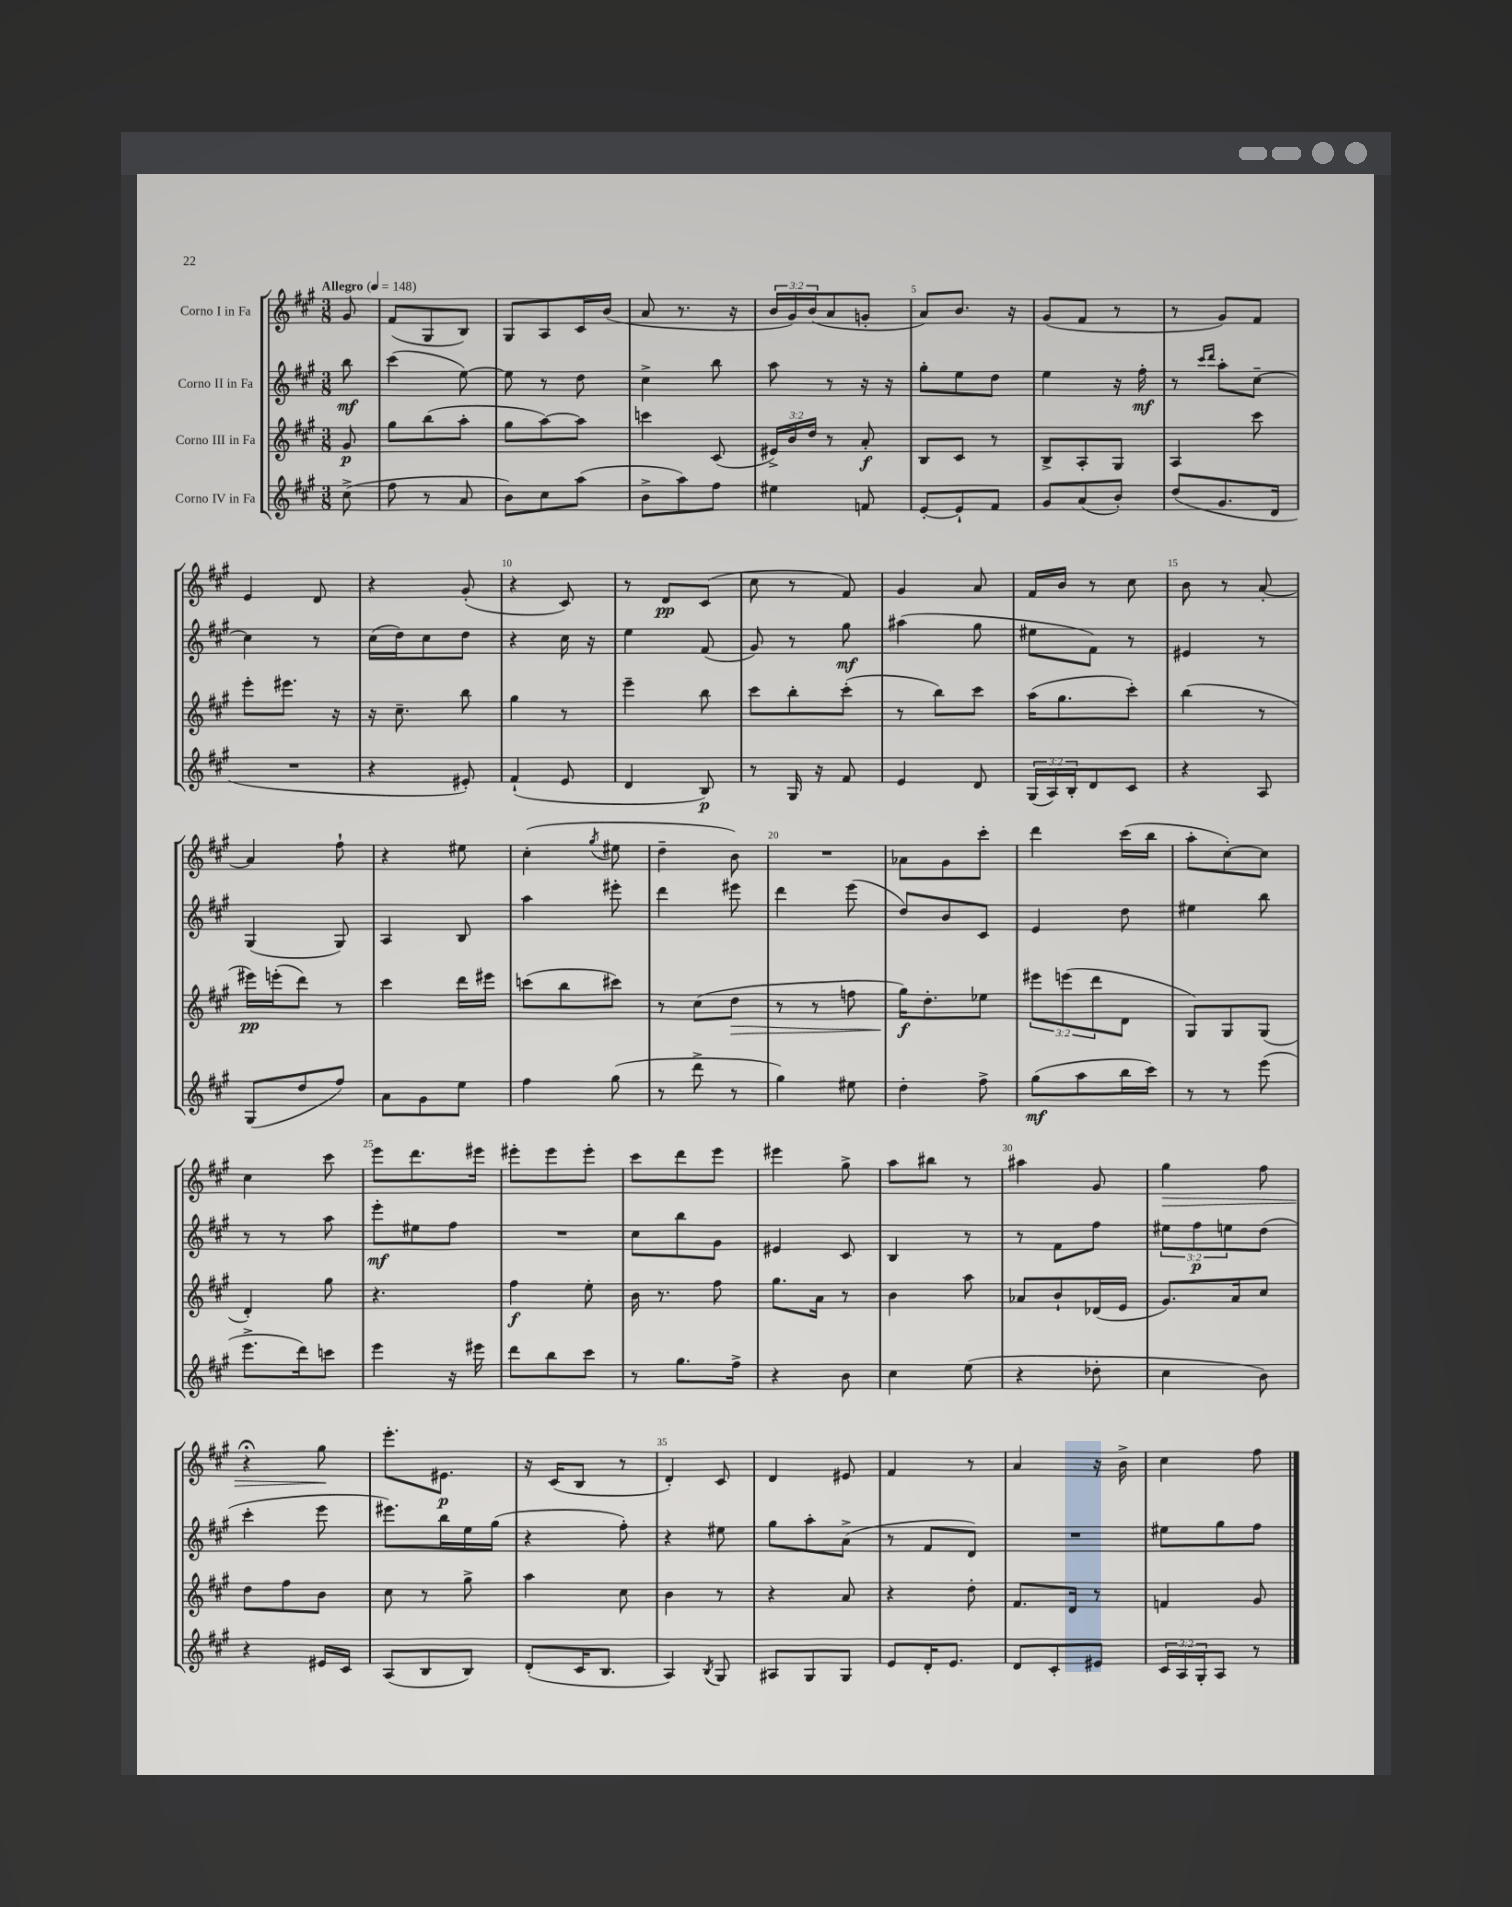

**kern	**kern	**kern	**kern
*staff4	*staff3	*staff2	*staff1
*clefG2	*clefG2	*clefG2	*clefG2
*k[f#c#g#]	*k[f#c#g#]	*k[f#c#g#]	*k[f#c#g#]
*M3/8	*M3/8	*M3/8	*M3/8
*MM148	*MM148	*MM148	*MM148
(8cc#^\	8g#/	8bb\	8g#/
=	=	=	=
8ff#\	8gg#\L	(4ccc#\	(8f#/L
8r	(8bb\	.	8G#/
8a/	8aa'\J	[8ee\)	8B/J)
=	=	=	=
8b\L)	8gg#\L	8ee\]	8G#/L
8cc#\	[8aa\)	8r	8A/
(8aa\J	8aa\]J	8dd\	16c#/L
.	.	.	(16b/JJ
=	=	=	=
8b^\L	4ccc\	4cc#^\	8a/
8aa\)	.	.	8.r
8ff#\J	(8c#/	8bb\	.
.	.	.	16r
=	=	=	=
4ee#\	24e#^/LL)	8aa\	24b/LL
.	24b/	.	24g#/)
.	24dd/JJ	.	(24b/J
.	8r	8r	8a/
8f/	8a'/	16r	8g'/J
.	.	16r	.
=	=	=	=
[8e'/L	8B/L	8gg#'\L	8a/L)
8e`/]	8c#/J	8ee\	8.b/J
8f#/J	8r	8dd\J	.
.	.	.	16r
=	=	=	=
8g#/L	8B^/L	4ee\	(8g#/L
(8a/	8A'/	.	8f#/J
8b'/J)	8G#/J	16r	8r
.	.	16ff#'\	.
=	=	=	=
(8dd/L	4A/	8r	8r
.	.	16qqccc#/LL	.
.	.	16qqddd/JJ	.
8.g#/	.	8aa'\L	8g#/L)
.	8ccc#\	[8cc#~\J	8f#/J
16d/Jk	.	.	.
=	=	=	=
4.r	8eee'\L	4cc#\]	4e/
.	8.eee#\J	.	.
.	.	8r	8d/
.	16r	.	.
=	=	=	=
4r	16r	(16cc#\LL	4r
.	8.cc#~\	16dd\J)	.
.	.	8cc#\	.
8e#'/)	8bb\	8dd\J	(8g#'/
=	=	=	=
(4f#`/	4gg#\	4r	4r
8e/	8r	16cc#\	8c#/)
.	.	16r	.
=	=	=	=
4d/	4eee~\	4ee\	8r
.	.	.	8d/L
8B/)	8bb\	(8f#/	(8c#/J
=	=	=	=
8r	8ccc#\L	8g#/)	8cc#\
16G#/	8bb'\	8r	8r
16r	.	.	.
8f#/	(8ccc#'\J	8gg#\	8f#/)
=	=	=	=
4e/	8r	(4aa#\	4g#/
.	8bb\L)	.	.
8d/	8ccc#\J	8gg#\	8a/
=	=	=	=
(24G#/LL	(16aa\LK	8ee#\L	16f#/LL
24A/)	.	.	.
.	8.gg#\	.	16b/JJ
24B'/J	.	.	.
8d/	.	8f#\J)	8r
8c#/J	8ccc#'\J)	8r	8cc#\
=	=	=	=
4r	(4bb\	4e#/	8b\
.	.	.	8r
8A/	8r	8r	[8a'/
=	=	=	=
(8G#/L	16eee#\LL)	(4G#/	4a/]
.	(16eee'\J	.	.
8dd/	8ddd\J)	.	.
8ff#/J)	8r	8G#/)	8ff#`\
=	=	=	=
8a\L	4ccc#\	4A/	4r
8g#\	.	.	.
8ee\J	16ddd\LL	8B/	8ee#\
.	16eee#\JJ	.	.
=	=	=	=
4ff#\	(8ccc\L	4aa\	(4cc#'\
.	8bb\	.	.
.	.	.	8qgg#/
(8gg#\	8ccc#\J)	8eee#'\	8ee#\
=	=	=	=
8r	8r	4ddd\	4dd~\
8ddd^\	(8cc#\L	.	.
8r	8dd\J	8eee#\	8b\)
=	=	=	=
4gg#\)	8r	4ddd\	4.r
.	8r	.	.
8ee#\	8ff\	(8eee\	.
=	=	=	=
4dd'\	16gg#\LK)	8dd/L)	8a-\L
.	8.dd'\	.	.
.	.	8b/	8g#\
8ff#^\	8ee-\J	8c#/J	8ccc#'\J
=	=	=	=
(8gg#\L	12eee#\L	4e/	4ddd\
.	(12eee\	.	.
8aa\	.	.	.
.	12ddd\	.	.
16bb\L	8d\J	8dd\	(16ccc#\LL
16ccc#\JJ)	.	.	16bb\JJ
=	=	=	=
8r	8G#/L)	4ee#\	8aa'\L
8r	8G#/	.	[8cc#'\)
(8eee\	(8G#/J	8bb\	8cc#\]J
=	=	=	=
8.eee^\L	4d'/)	8r	4cc#\
.	.	8r	.
16ddd\k)	.	.	.
8ccc\J	8gg#\	8aa\	8ccc#\
=	=	=	=
4eee\	4.r	8eee'\L	8eee\L
.	.	8ee#\	8.ddd\
16r	.	8ff#\J	.
16eee#\	.	.	16eee#\Jk
=	=	=	=
8ddd\L	4ff#\	4.r	8eee#'\L
8bb\	.	.	8eee#\
8ccc#\J	8ee'\	.	8eee#'\J
=	=	=	=
8r	16b\	8cc#\L	8ccc#\L
.	8.r	.	.
8.gg#\L	.	8bb\	8ddd\
.	8ff#\	8g#\J	8eee\J
16ff#^\Jk	.	.	.
=	=	=	=
4r	8.gg#\L	4e#/	4eee#\
.	16a\Jk	.	.
8b\	8r	8c#/	8gg#^\
=	=	=	=
4cc#\	4b\	4B/	8aa\L
.	.	.	8bb#\J
(8ee\	8aa\	8r	8r
=	=	=	=
4r	8a-/L	8r	4aa#\
.	8b`/	8f#\L	.
8dd-'\	(16d-/L	8ff#\J	8g#/
.	16e/JJ	.	.
=	=	=	=
4cc#\	8.g#/L)	12ee#\L	4gg#\
.	.	12ff#\	.
.	.	12ee\	.
.	16a/k	.	.
8b\)	8cc#/J	(8dd\J	8ff#\
=	=	=	=
4r	8dd\L	4ccc#'\	4r;
.	8ff#\	.	.
16e#/LL	8b\J	8eee\	8gg#\
16c#/JJ	.	.	.
=	=	=	=
(8A/L	8cc#\	8.eee#\L)	8.eee'\L
8B/	8r	.	.
.	.	16bb\L	8.e#\J
8B/J)	8gg#^\	16ee\	.
.	.	(16gg#\JJ	.
=	=	=	=
(8d'/L	4aa\	4r	16r
.	.	.	(16c#/LK
16c#/K	.	.	8B/J
8.B/J	.	.	.
.	8cc#\	8ff#'\)	8r
=	=	=	=
4A/)	4b\	4r	4d'/)
8qB/	.	.	.
8G#/	8r	8ee#\	8c#/
=	=	=	=
8A#/L	4r	8gg#\L	4d/
8G#/	.	8aa'\	.
8G#/J	8a/	(8a^\J	8e#/
=	=	=	=
8e/L	4r	8r	4f#/
16d'/K	.	8f#/L	.
8.e/J	.	.	.
.	8dd'\	8d/J)	8r
=	=	=	=
8d/L	8.f#/L	4.r	4a/
8c#'/	.	.	.
.	16d/Jk	.	.
8e#/J	8r	.	16r
.	.	.	16b^\
=	=	=	=
24c#/LL	4f/	8ee#\L	4cc#\
24A/	.	.	.
24G#'/J	.	.	.
8A/J	.	8gg#\	.
8r	8g#/	8ff#\J	8ff#\
==	==	==	==
*-	*-	*-	*-
